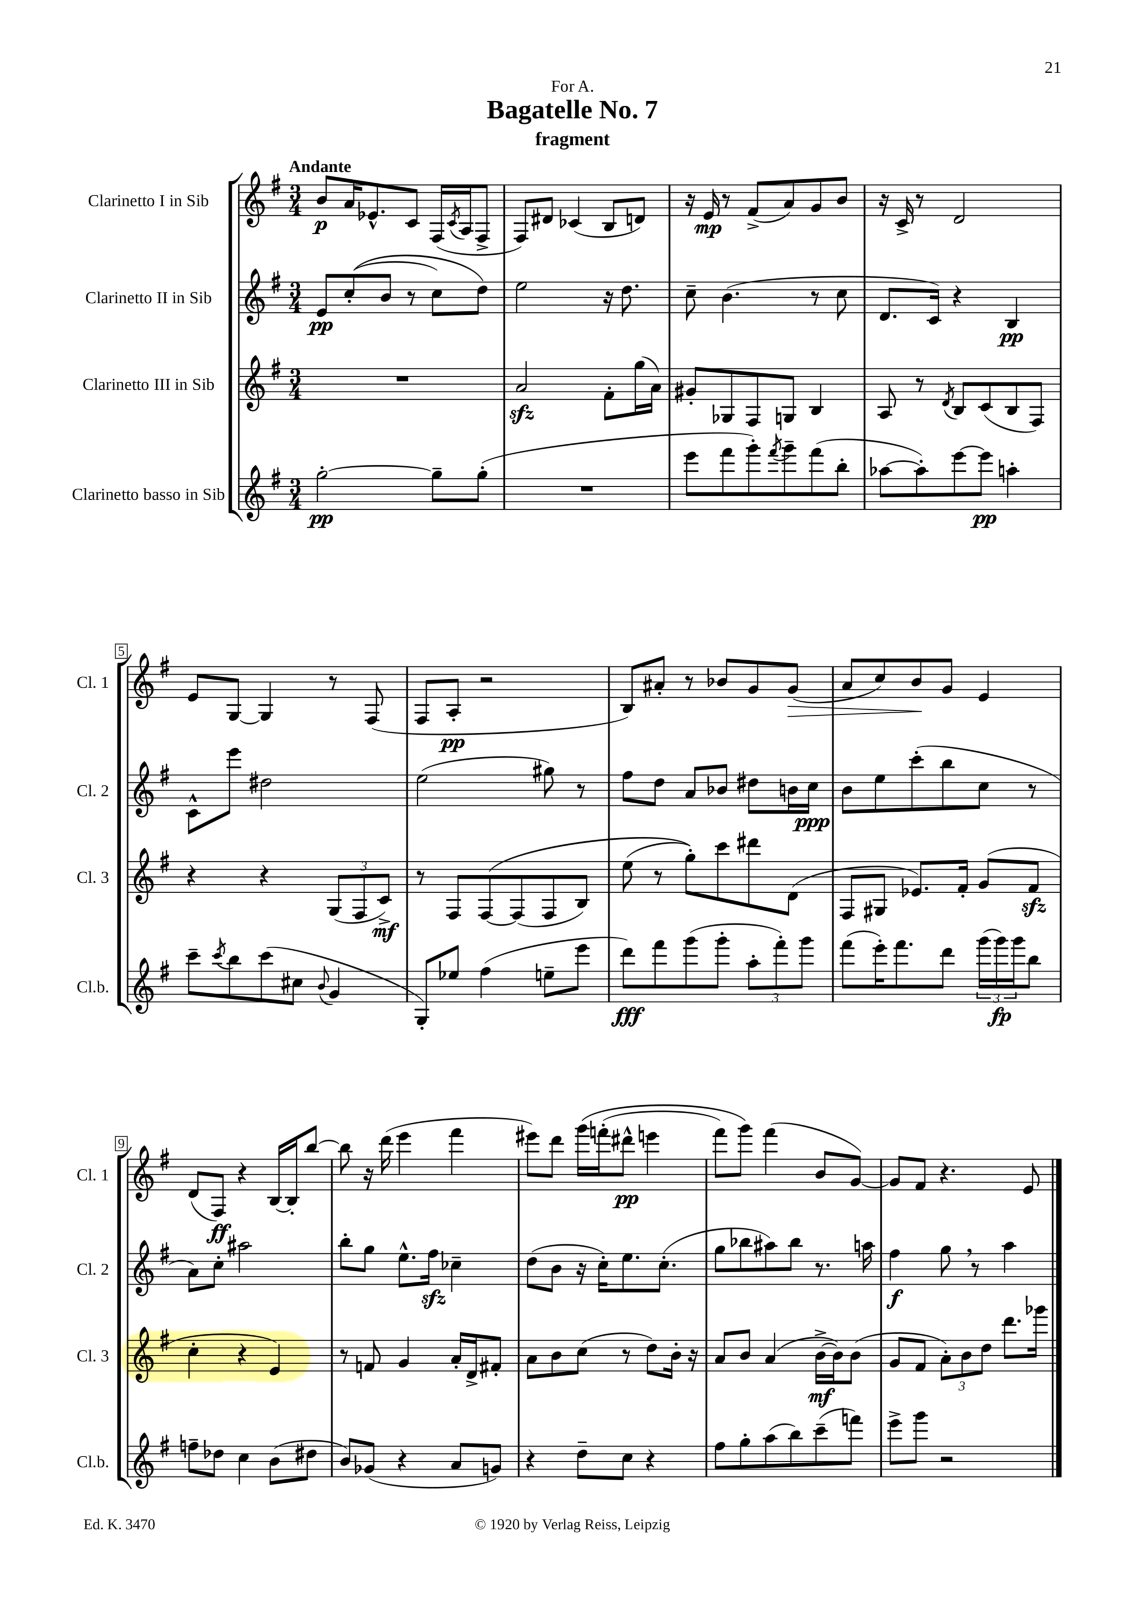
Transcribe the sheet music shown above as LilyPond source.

\header { title = "Bagatelle No. 7" subtitle = "fragment" dedication = "For A." }
<<
\new StaffGroup <<
\new Staff = "s0" \with { instrumentName = "Clarinetto I in Sib" shortInstrumentName = "Cl. 1" } {
    \clef treble \key g \major \numericTimeSignature \time 3/4 \tempo "Andante"
    b'8\p a'16 ees'8.-^ c'8 fis16( \acciaccatura { c'8 } a16 fis8-> |
    fis8) dis'8 ces'4( b8 d'8) |
    r16 e'16\mp r8 fis'8->( a'8) g'8 b'8 |
    r16 c'16-> r8 d'2 |
    e'8 g8~ g4 r8 fis8( |
    fis8 a8-.\pp r2 |
    b8) ais'8-. r8 bes'8 g'8 g'8\>( |
    a'8 c''8) b'8\! g'8 e'4 |
    d'8( fis8\ff) r4 b16~ b16-. b''8~ |
    b''8 r16 d'''16( e'''4 fis'''4 |
    eis'''8) d'''8 g'''16\( f'''16-.( dis'''8-^\pp e'''4 |
    fis'''8) g'''8\) fis'''4( b'8 g'8~) |
    g'8 fis'8 r4. e'8 \bar "|." |
}
\new Staff = "s1" \with { instrumentName = "Clarinetto II in Sib" shortInstrumentName = "Cl. 2" } {
    \clef treble \key g \major \numericTimeSignature \time 3/4
    e'8\pp c''8-.(\( b'8 r8 c''8) d''8\) |
    e''2 r16 d''8. |
    c''8-- b'4.( r8 c''8 |
    d'8. c'16) r4 b4\pp |
    c'8-^ e'''8 dis''2 |
    e''2( gis''8) r8 |
    fis''8 d''8 a'8 bes'8 dis''8 b'16 c''16\ppp |
    b'8 e''8 c'''8-.( b''8 c''8 r8 |
    a'8) c''8-. ais''2 |
    b''8-. g''8 e''8.-^ fis''16\sfz ces''4-- |
    d''8( b'8 r16 c''16-.) e''8. c''8.-.( |
    g''8 bes''8 ais''8) bes''8 r8. a''16 |
    fis''4\f g''8 \breathe r8 a''4 \bar "|." |
}
\new Staff = "s2" \with { instrumentName = "Clarinetto III in Sib" shortInstrumentName = "Cl. 3" } {
    \clef treble \key g \major \numericTimeSignature \time 3/4
    R2. |
    a'2\sfz fis'8-. g''16( a'16) |
    gis'8-. ges8 fis8 g8 b4 |
    a8 r8 \acciaccatura { d'8 } b8 c'8( b8 fis8) |
    r4 r4 \tuplet 3/2 { g8( fis8 c'8->\mf) } |
    r8 fis8 fis8~\( fis8( fis8 b8) |
    e''8( r8 g''8-.)\) c'''8 dis'''8 d'8( |
    fis8 gis8 ees'8.) fis'16-. g'8( fis'8\sfz |
    c''4-. r4 e'4) |
    r8 f'8 g'4 a'16-. d'16-> fis'8-. |
    a'8 b'8 c''8( r8 d''8) b'16-. r16 |
    a'8 b'8 a'4( b'16~->\mf b'16) b'8( |
    g'8 fis'8 \tuplet 3/2 { a'8-.) b'8 d''8 } d'''8. ges'''16 \bar "|." |
}
\new Staff = "s3" \with { instrumentName = "Clarinetto basso in Sib" shortInstrumentName = "Cl.b." } {
    \clef treble \key g \major \numericTimeSignature \time 3/4
    g''2~-.\pp g''8-- g''8-.( |
    R2. |
    e'''8 fis'''8 g'''8-.) \acciaccatura { fis'''8 } g'''8-- fis'''8( b''8-. |
    aes''8~ aes''8-.) e'''8~ e'''8\pp a''4-. |
    c'''8-- \acciaccatura { c'''8 } b''8 c'''8( cis''8 \appoggiatura { b'8 } g'4 |
    g8-.) ees''8 fis''4( e''8-- e'''8 |
    d'''8\fff) fis'''8 g'''8( g'''8-. \tuplet 3/2 { a''8-. fis'''8-.) g'''8 } |
    fis'''8( e'''16-.) fis'''8. d'''8 \tuplet 3/2 { g'''16( g'''16\fp) g'''16 } b''8 |
    f''8-- des''8 c''4 b'8( dis''8 |
    b'8) ges'8( r4 a'8 g'8) |
    r4 d''8-- c''8 r4 |
    fis''8 g''8-. a''8( b''8) c'''8--( f'''8) |
    e'''8-> g'''8 r2 \bar "|." |
}
>>
>>
\layout { \context { \Score \override BarNumber.stencil = #(make-stencil-boxer 0.1 0.3 ly:text-interface::print) } }
